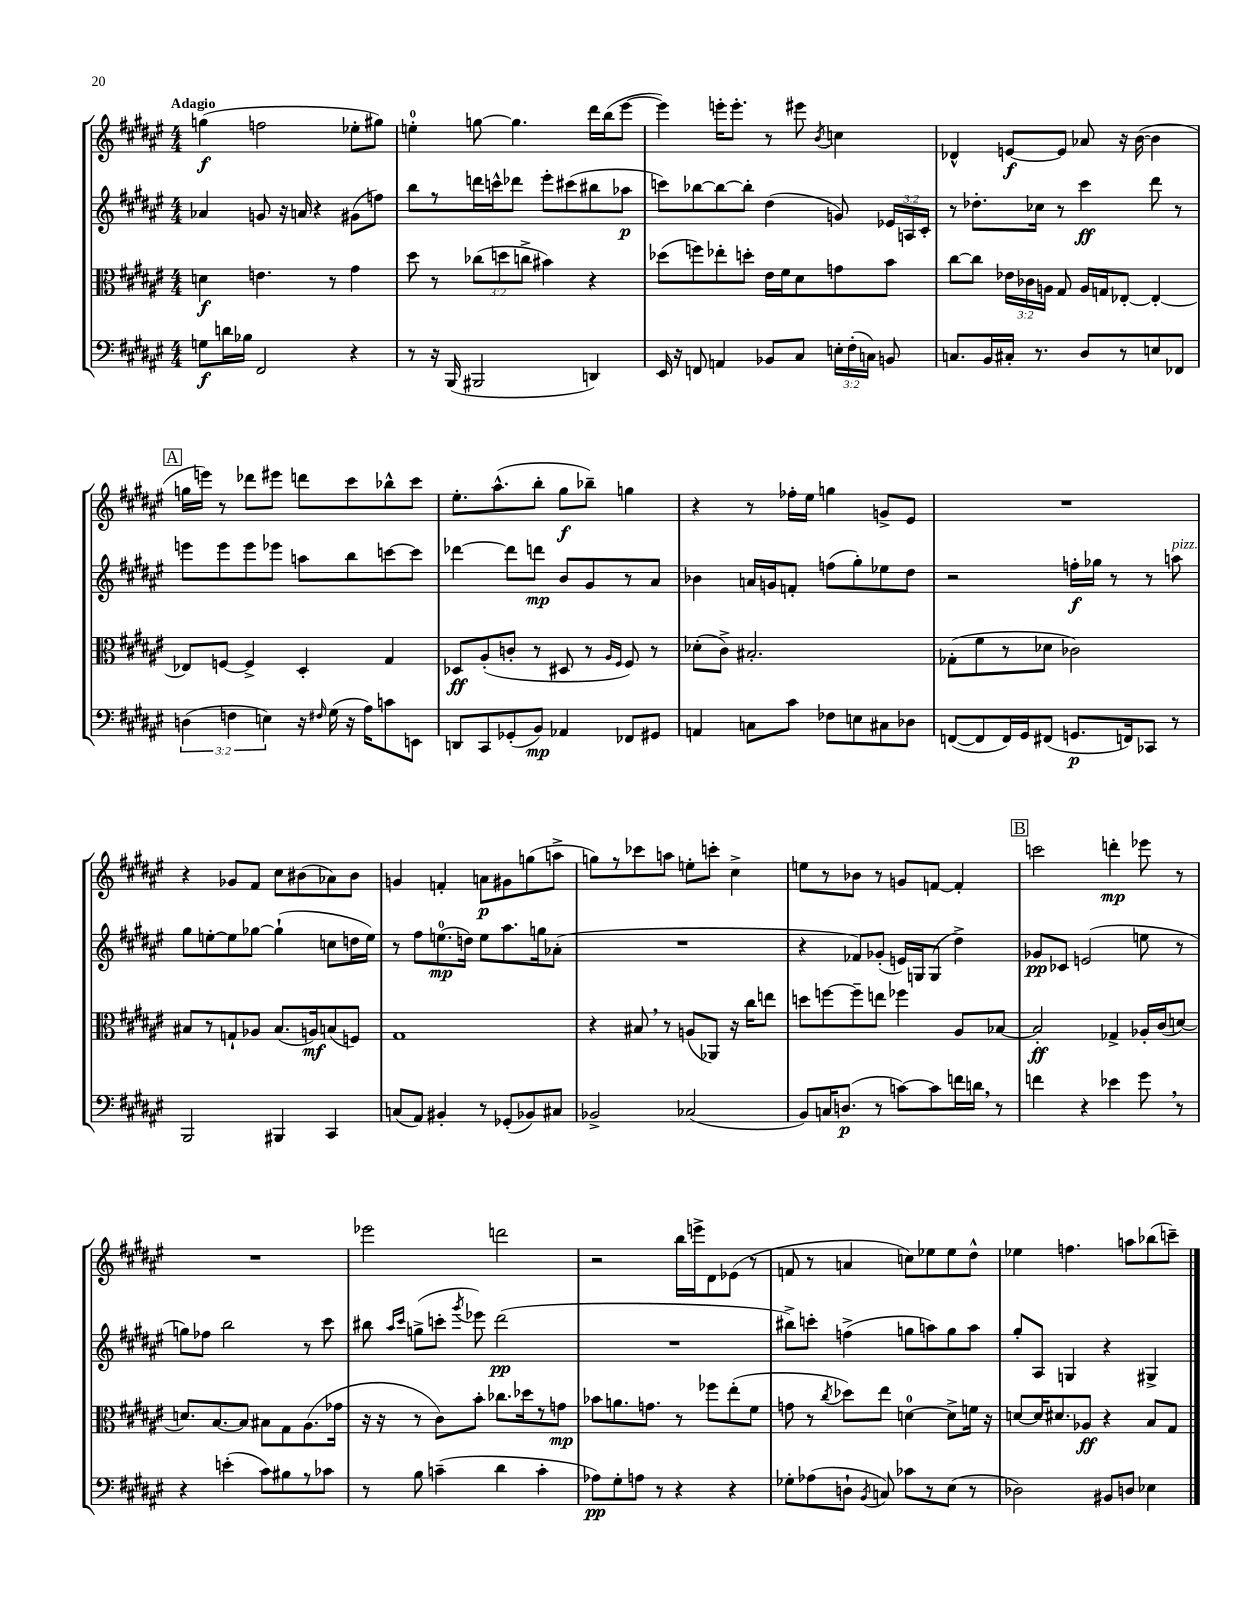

**kern	**dynam	**kern	**dynam	**kern	**dynam	**kern	**dynam
*part4	*part4	*part3	*part3	*part2	*part2	*part1	*part1
*staff4	*staff4	*staff3	*staff3	*staff2	*staff2	*staff1	*staff1
*clefF4	*	*clefC3	*	*clefG2	*	*clefG2	*
*k[f#c#g#d#a#e#]	*	*k[f#c#g#d#a#e#]	*	*k[f#c#g#d#a#e#]	*	*k[f#c#g#d#a#e#]	*
*M4/4	*	*M4/4	*	*M4/4	*	*M4/4	*
=1	=1	=1	=1	=1	=1	=1	=1
!	!	!	!	!	!	!LO:TX:a:B:t=Adagio	!
8Gn\L	f	4dn\	f	4a-X/	.	(4ggn\	f
16dn\L	.	.	.	.	.	.	.
16B-X\JJ	.	.	.	.	.	.	.
2FF#/	.	4.en\	.	8gn/	.	2ffn\	.
.	.	.	.	16r	.	.	.
.	.	.	.	16an/	.	.	.
.	.	.	.	4r	.	.	.
.	.	8r	.	.	.	.	.
4r	.	4g#\	.	(8g#X\L	.	8ee-X'\L	.
.	.	.	.	8ffn\J)	.	8gg#X\J)	.
=2	=2	=2	=2	=2	=2	=2	=2
8r	.	8dd#\	.	8bb\L	.	4een'\	.
16r	.	8r	.	8r	.	.	.
(16BBB/	.	.	.	.	.	.	.
2BBB#X/	.	(12cc-X\L	.	16dddn\L	.	[8ggn\	.
.	.	.	.	16cccn^^\J	.	.	.
.	.	12ddn\	.	.	.	.	.
.	.	.	.	8ddd-X\J	.	4.gg\]	.
.	.	12ccn^\J	.	.	.	.	.
.	.	4b#X\)	.	8eee#'\L	.	.	.
.	.	.	.	(8ccc#X\	.	.	.
4DDn/)	.	4r	.	8bb#X\	.	16ddd#\LL	.
.	.	.	.	.	.	(16bb\J	.
.	.	.	.	8aa-X\J	p	[8eee#\J	.
=3	=3	=3	=3	=3	=3	=3	=3
16EE#/	.	(8dd-X\L	.	8cccn\L)	.	4eee#\])	.
16r	.	.	.	.	.	.	.
8FFn/	.	8ffn\)	.	[8bb-X\	.	.	.
4AAn/	.	8ee-X'\	.	8bb-\_	.	16eeen'\KL	.
.	.	.	.	.	.	8.eee'\J	.
.	.	8ddn'\J	.	8bb-'\J]	.	.	.
8BB-X/L	.	16e#\LL	.	(4dd#\	.	8r	.
.	.	16f#\J	.	.	.	.	.
8C#/J	.	8d#\	.	.	.	8eee#X\	.
.	.	.	.	.	.	8qb/	.
24En'\LL	.	8gn\	.	8gn/)	.	4ccn\	.
(24F#'\	.	.	.	.	.	.	.
24Cn\JJ)	.	.	.	.	.	.	.
8BBn/	.	8b\J	.	24e-X/LL	.	.	.
.	.	.	.	24An/	.	.	.
.	.	.	.	24c#'/JJ	.	.	.
=4	=4	=4	=4	=4	=4	=4	=4
8.Cn/L	.	[8cc#\L	.	8r	.	4d-X^^/	.
.	.	8cc#\J]	.	8.dd-X'\L	.	.	.
16BB/L	.	.	.	.	.	.	.
16C#X'/JJ	.	24e-X\LL	.	.	.	[8en/L	f
.	.	24c-X\	.	.	.	.	.
8.r	.	.	.	16cc-X\Jk	.	.	.
.	.	24An\JJ	.	.	.	.	.
.	.	8G#/	.	8r	.	8e/J]	.
8D#/L	.	16A/LL	.	4ccc#\	ff	8a-X/	.
.	.	16Gn/J	.	.	.	.	.
8r	.	[8E-X'/J	.	.	.	16r	.
.	.	.	.	.	.	([16b\	.
8En/	.	4E-'/_	.	8ddd#\	.	4b\]	.
8FF-X/J	.	.	.	8r	.	.	.
!!LO:LB:g=z
!!LO:REH:place=s1:t=A
=5	=5	=5	=5	=5	=5	=5	=5
(6Dn\	.	8E-X/L]	.	8eeen\L	.	16ggn\LL	.
.	.	.	.	.	.	16eeen\JJ)	.
.	.	[8Fn/J	.	8eee\	.	8r	.
6Fn\	.	.	.	.	.	.	.
.	.	4F^/]	.	8eee\	.	8ddd-X\L	.
6En\)	.	.	.	.	.	.	.
.	.	.	.	8eee-X\J	.	8eee#X\J	.
16r	.	4D#'/	.	8aan\L	.	8dddn\L	.
16qqF#X/	.	.	.	.	.	.	.
(16G#\	.	.	.	.	.	.	.
16r	.	.	.	8bb\	.	8ccc#\	.
16A#\KL)	.	.	.	.	.	.	.
8cn\	.	4G#/	.	[8cccn\	.	8bb-X^^\	.
8EEn\J	.	.	.	8ccc\J]	.	8ccc#\J	.
=6	=6	=6	=6	=6	=6	=6	=6
8DDn/L	.	8D-X/L	ff	[4ddd-X\	.	8.ee#'\L	.
8CC#/	.	(8A#'/	.	.	.	.	.
.	.	.	.	.	.	(8.aa#^^\	.
(8GG-X'/	.	8cn'/J	.	8ddd-\L]	.	.	.
8BB/J)	mp	8r	.	8dddn\J	mp	8bb'\J	.
4AA-X/	.	8D#X/	.	8b/L	.	8gg#\L	f
.	.	8r	.	8g#/	.	8bb-X~\J)	.
.	.	16qqA#/LL	.	.	.	.	.
.	.	16qqF#/JJ	.	.	.	.	.
8FF-X/L	.	8F#/)	.	8r	.	4ggn\	.
8GG#X/J	.	8r	.	8a#/J	.	.	.
=7	=7	=7	=7	=7	=7	=7	=7
4AAn/	.	(8d-X'\L	.	4b-X\	.	4r	.
.	.	8c#^\J)	.	.	.	.	.
8Cn\L	.	2.B#X'/	.	16an/LL	.	8r	.
.	.	.	.	16gn/J	.	.	.
8c#\J	.	.	.	8fn'/J	.	16ff-X'\LL	.
.	.	.	.	.	.	16ee#\JJ	.
8F-X\L	.	.	.	(8ffn\L	.	4ggn\	.
8En\	.	.	.	8gg#'\)	.	.	.
8C#X\	.	.	.	8ee-X\	.	8gn^/L	.
8D-X\J	.	.	.	8dd#\J	.	8e#/J	.
=8	=8	=8	=8	=8	=8	=8	=8
([8FFn/L	.	(8G-X'\L	.	2r	.	1r	.
8FF/]	.	8f#\	.	.	.	.	.
16FF/L)	.	8r	.	.	.	.	.
16GG#/J	.	.	.	.	.	.	.
(8FF#X/J	.	8d-X\J	.	.	.	.	.
8.GGn/L	p	2c-X\)	.	16ffn'\LL	f	.	.
.	.	.	.	16gg-X\JJ	.	.	.
.	.	.	.	8r	.	.	.
16FFn/k)	.	.	.	.	.	.	.
8CC-X/J	.	.	.	8r	.	.	.
!	!	!	!	!LO:TX:a:i:t=pizz.	!	!	!
8r	.	.	.	8aan\	.	.	.
!!LO:LB:g=z
=9	=9	=9	=9	=9	=9	=9	=9
2BBB/	.	8B#X/L	.	8gg#\L	.	4r	.
.	.	8r	.	[8een'\	.	.	.
.	.	8Gn`/	.	8ee\]	.	8g-X/L	.
.	.	8A-X/J	.	[8gg-X\J	.	8f#/J	.
4BBB#X/	.	(8.B#/L	.	(4gg-`\]	.	8cc#\L	.
.	.	.	.	.	.	(8b#X\	.
.	.	16An/k)	mf	.	.	.	.
4CC#/	.	(8Bn/	.	8ccn\L	.	8a-X\)	.
.	.	8Fn/J)	.	16ddn\L	.	8b#\J	.
.	.	.	.	16ee\JJ)	.	.	.
=10	=10	=10	=10	=10	=10	=10	=10
(8Cn/L	.	1G#	.	8r	.	4gn/	.
8AA#/J)	.	.	.	8ff#\L	.	.	.
4BB#X'/	.	.	.	(8.een\	mp	4fn'/	.
.	.	.	.	16ddn\Jk)	.	.	.
8r	.	.	.	8ee\L	.	8an\L	p
(8GG-X'/L	.	.	.	8.aa#\	.	8g#X\	.
8BB-X/)	.	.	.	.	.	(8ggn\	.
.	.	.	.	16ggn\k	.	.	.
8C#X/J	.	.	.	(8a-X'\J	.	8aan^\J	.
=11	=11	=11	=11	=11	=11	=11	=11
2BB-X^/	.	4r	.	1r	.	8ggn\L)	.
.	.	.	.	.	.	8r	.
.	.	8B#X,/	.	.	.	8ccc-X\	.
.	.	8r	.	.	.	8aan\J	.
(2C-X/	.	(8An/L	.	.	.	8een'\L	.
.	.	8AA-X/J)	.	.	.	8cccn'\J	.
.	.	16r	.	.	.	4cc#^\	.
.	.	16cc#\KL	.	.	.	.	.
.	.	8een\J	.	.	.	.	.
=12	=12	=12	=12	=12	=12	=12	=12
8BB/L)	.	8ddn\L	.	4r	.	8een\L	.
16Cn/K	.	[8ffn\	.	.	.	8r	.
(8.Dn/J	p	.	.	.	.	.	.
.	.	8ff~\]	.	8f-X/L)	.	8b-X\J	.
8r	.	8een\J	.	(8g-X'/J	.	8r	.
[8cn\L)	.	4ff-X\	.	16en/LL)	.	8gn/L	.
.	.	.	.	16Gn/J	.	.	.
8c\]	.	.	.	(8G/J	.	[8fn/J	.
16fn\L	.	8A#/L	.	4dd#^\)	.	4f'/]	.
16dn,\JJ	.	.	.	.	.	.	.
8r	.	[8B-X/J	.	.	.	.	.
!!LO:REH:place=s1:t=B
=13	=13	=13	=13	=13	=13	=13	=13
4fn\	.	2B-'/]	ff	8g-X/L	pp	2cccn\	.
.	.	.	.	8c-X/J	.	.	.
4r	.	.	.	(2en/	.	.	.
4e-X\	.	4G-X^/	.	.	.	4dddn'\	mp
8g#,\	.	16A-X'/LL	.	8een\	.	8eee-X\	.
.	.	(16c#/J	.	.	.	.	.
8r	.	[8dn/J)	.	8r	.	8r	.
!!LO:LB:g=z
=14	=14	=14	=14	=14	=14	=14	=14
4r	.	8.dn/L]	.	8ggn\L)	.	1r	.
.	.	.	.	8ff-X\J	.	.	.
.	.	[8.B/	.	.	.	.	.
(4en'\	.	.	.	2bb\	.	.	.
.	.	8B/J]	.	.	.	.	.
8c#\L)	.	8B#X\L	.	.	.	.	.
8B#X\	.	8G#\	.	.	.	.	.
8r	.	(8.A#\	.	8r	.	.	.
8c-X\J	.	.	.	8ccc#\	.	.	.
.	.	16g-X\Jk	.	.	.	.	.
=15	=15	=15	=15	=15	=15	=15	=15
8r	.	16r	.	8bb#X\	.	2eee-X\	.
.	.	16r	.	.	.	.	.
.	.	.	.	16qqaa#/LL	.	.	.
.	.	.	.	16qqccc#/JJ	.	.	.
8B\	.	8r	.	(8ggn^\L	.	.	.
(4cn~\	.	8c#\L)	.	8cccn'\J	.	.	.
.	.	.	.	8qggg#/	.	.	.
.	.	8b'\J	.	8eee-X\)	.	.	.
4d#\	.	8.cc-X\L	.	(2ddd#\	pp	2dddn\	.
.	.	16dd-X\k	.	.	.	.	.
4c'\	.	8r	.	.	.	.	.
.	.	8gn\J	mp	.	.	.	.
=16	=16	=16	=16	=16	=16	=16	=16
8A-X\L)	pp	8b-X\L	.	1r	.	2r	.
8G#'\	.	8.an\	.	.	.	.	.
8An\J	.	.	.	.	.	.	.
.	.	8.gn\J	.	.	.	.	.
8r	.	.	.	.	.	.	.
4r	.	8r	.	.	.	16bb\LL	.
.	.	.	.	.	.	16eeen^\J	.
.	.	8ff-X\L	.	.	.	8d#\	.
4r	.	(8ee#'\	.	.	.	(8e-X\J	.
.	.	8f#\J	.	.	.	8r	.
=17	=17	=17	=17	=17	=17	=17	=17
8G-X'\L	.	8gn\	.	8bb#X^\L)	.	8fn/	.
(8A-X\	.	8r	.	8cccn'\J	.	8r	.
.	.	8qcc#/	.	.	.	.	.
8Dn`\J	.	8dd-X\L)	.	(4ffn^\	.	4an/	.
8qBB/	.	.	.	.	.	.	.
8Cn/)	.	8ee#\J	.	.	.	.	.
8c-X\L	.	[4dn\	.	8ggn\L	.	8ccn\L)	.
8r	.	.	.	8aan\)	.	8ee-X\	.
(8E#\J	.	8d^\L]	.	8gg\	.	8ee-\	.
8r	.	16fn\Jk	.	8aa\J	.	8dd#^^\J	.
.	.	16r	.	.	.	.	.
=18	=18	=18	=18	=18	=18	=18	=18
2D-X\)	.	[8dn/L	.	8gg#'/L	.	4ee-X\	.
.	.	16d/K]	.	8A#/J	.	.	.
.	.	8.d#X/	.	.	.	.	.
.	.	.	.	4Gn/	.	4.ffn\	.
.	.	8A-X/J	ff	.	.	.	.
8BB#X/L	.	4r	.	4r	.	.	.
8Dn/J	.	.	.	.	.	8aan\L	.
4E-X\	.	8B/L	.	4G#X^/	.	(8bb-X\	.
.	.	8G#/J	.	.	.	8cccn~\J)	.
==	==	==	==	==	==	==	==
*-	*-	*-	*-	*-	*-	*-	*-
